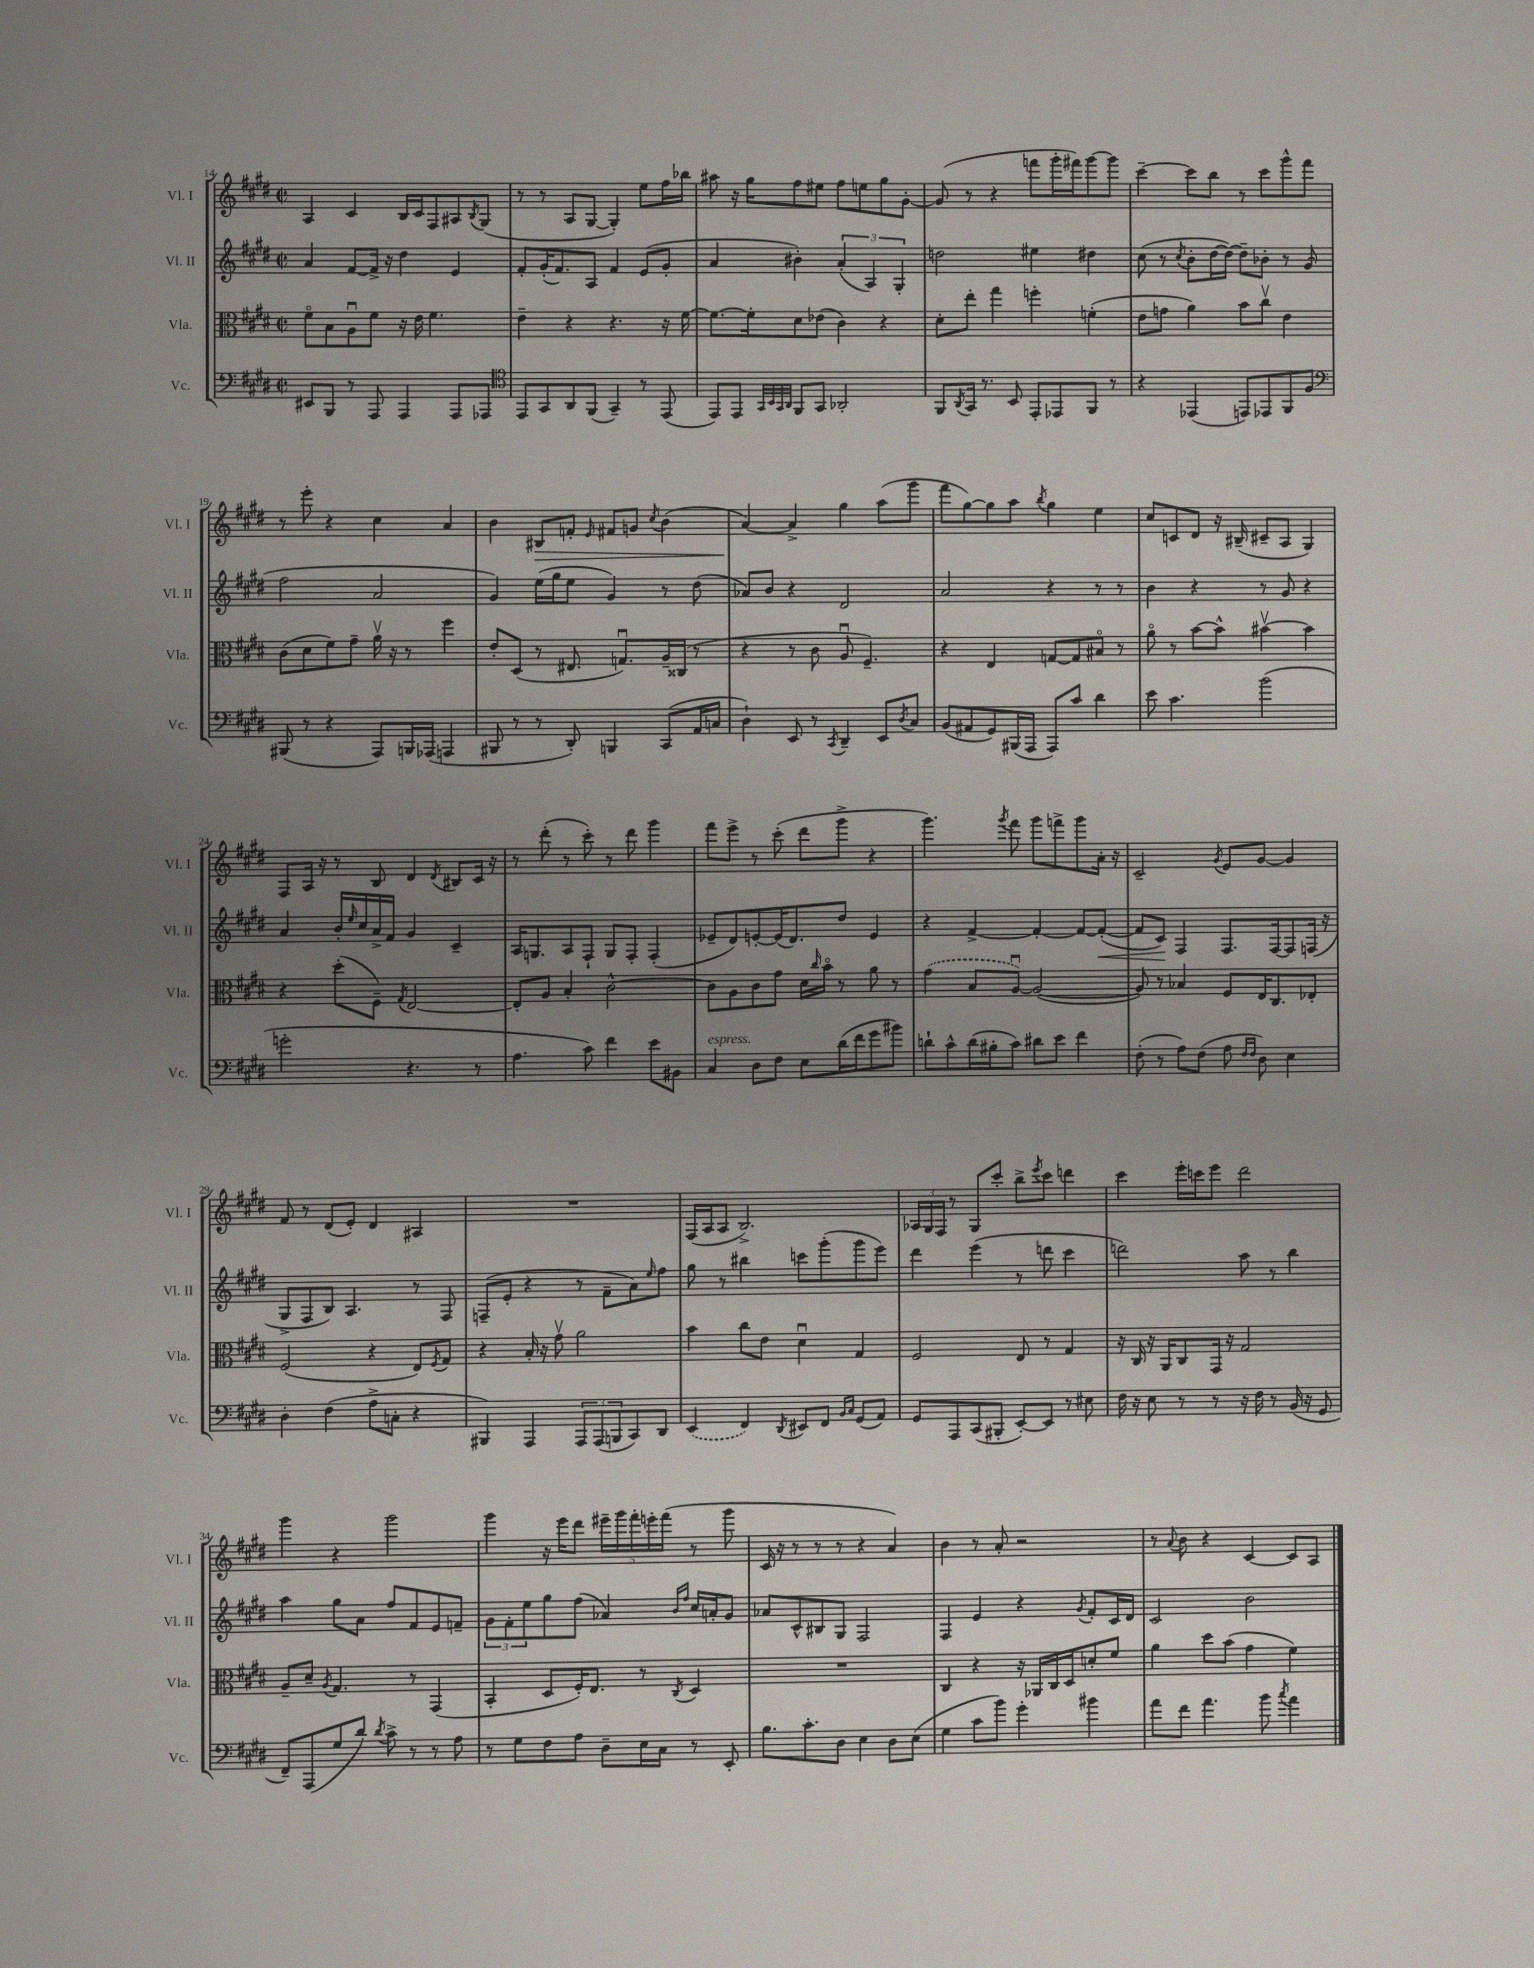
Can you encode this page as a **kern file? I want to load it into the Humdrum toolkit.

**kern	**kern	**kern	**dynam	**kern	**dynam
*part4	*part3	*part2	*part2	*part1	*part1
*staff4	*staff3	*staff2	*staff2	*staff1	*staff1
*I"Vc.	*I"Vla.	*I"Vl. II	*	*I"Vl. I	*
*I'Vc.	*I'Vla.	*I'Vl. II	*	*I'Vl. I	*
*clefF4	*clefC3	*clefG2	*	*clefG2	*
*k[f#c#g#d#]	*k[f#c#g#d#]	*k[f#c#g#d#]	*	*k[f#c#g#d#]	*
*M2/2	*M2/2	*M2/2	*	*M2/2	*
*met(c|)	*met(c|)	*met(c|)	*	*met(c|)	*
=14	=14	=14	=14	=14	=14
8EE#X/L	8f#\L	4a/	.	4A/	.
8BBB/J	8B\	.	.	.	.
8r	8Au\	[8f#/L	.	4c#/	.
8AAA/	8f#\J	16f#^/Jk]	.	.	.
.	.	16r	.	.	.
4AAA/	16r	4dd#\	.	16B/LL	.
.	16e\	.	.	16c#/J	.
.	4.f#\	.	.	8F#/	.
8AAA/L	.	4e/	.	8A#X/	.
.	.	.	.	8qB/	.
8AAA-X/J	.	.	.	(8G#/J	.
=15	=15	=15	=15	=15	=15
*clefC4	*	*	*	*	*
8EE/L	4e~\	8f#'/L	.	8r	.
8GG#/	.	(16g#'/K	.	8r	.
.	.	8.f#/)	.	.	.
8AA/	4r	.	.	8A/L	.
(8FF#/J	.	8A/J	.	[8G#/J	.
4GG#~/)	4.r	4f#/	.	4G#'/])	.
8r	.	(8e/L	.	8ee\L	.
(8EE/	16r	8g#'/J	.	16ff#\L	.
.	[16f#\	.	.	16bb-X\JJ	.
=16	=16	=16	=16	=16	=16
8EE/L)	8.f#\L_	4a/	.	8aa#X\	.
8EE/J	.	.	.	16r	.
.	16f#'\k]	.	.	16gg#\KL	.
32qqGG#/LLL	.	.	.	.	.
32qqBB/	.	.	.	.	.
32qqGG#/	.	.	.	.	.
32qqAA/JJJ	.	.	.	.	.
8FF#/L	8d#\	4b#X'\)	.	8ff#\	.
8GG#/J	(8e-X\J	.	.	8ee#X\J	.
2AA-X'/	4c#\)	(6a'/	.	8ff#\L	.
.	.	.	.	8een\	.
.	.	6A/)	.	.	.
.	4r	.	.	8gg#\	.
.	.	6G#'/	.	.	.
.	.	.	.	[8g#'\J	.
=17	=17	=17	=17	=17	=17
8FF#/L	8d#'\L	2ddn\	.	(8g#/]	.
8qAA/	.	.	.	.	.
16GG#/Jk	8ee'\J	.	.	8r	.
8.r	.	.	.	.	.
.	4gg#\	.	.	4r	.
8BB/	.	.	.	.	.
8EE'/L	4ffn'\	4ee#X\	.	8fffn\L	.
8EE-X/	.	.	.	16ggg#'\L	.
.	.	.	.	16fff#X\J)	.
8FF#/J	(4fn'\	4dd#X\	.	[8ggg#\	.
8r	.	.	.	8ggg#\J]	.
=18	=18	=18	=18	=18	=18
4r	8e\L	(8cc#\	.	[4ccc#~\	.
.	8gn\J	8r	.	.	.
.	.	8qcc#/	.	.	.
(4EE-X/	4a\)	8b'\L	.	8ccc#\L]	.
.	.	[16dd#\L	.	8bb\J	.
.	.	16dd#\JJ_)	.	.	.
8EEn/L)	8b\L	8dd#~\L]	.	8r	.
8EE-X/	8cc#v\J	8b-X'\J	.	8ccc#\L	.
8FF#/	4e\	8r	.	8ggg#^^\	.
8F#/J	.	(8g#/	.	8fff#\J	.
!!LO:LB:g=z
=19	=19	=19	=19	=19	=19
*clefF4	*	*	*	*	*
(8BBB#X/	(8c#\L	2ff#\	.	8r	.
8r	8d#\	.	.	8eee'\	.
4r	8f#\)	.	.	4r	.
.	8g#~\J	.	.	.	.
8AAA/L)	16av\	2a/	.	4cc#\	.
.	16r	.	.	.	.
16BBBn/L	8r	.	.	.	.
(16AAA-X/JJ	.	.	.	.	.
4AAAn/	4ff#\	.	.	4a/	.
=20	=20	=20	=20	=20	=20
8BBB#X/	8e'/L	4g#/)	.	4b\	.
8r	(8D#/J	.	.	.	.
!	!	!	!	!	!LO:HP:b
8r	8r	(16ee\LL	.	8B#X/L	>
.	.	16gg#\J	.	.	.
8DD#'/)	8.E#X/	8ee\J	.	8fn'/J	.
.	.	.	.	16qqe/	.
4BBBn/	.	4g#/)	.	8f#X/L	.
.	8.Gnu/L)	.	.	.	.
.	.	.	.	8gn/J	.
.	.	.	.	8qcc#/	.
(8CC#/L	16A~/L	8r	.	(4b\	.
.	(16C##X/JJ	.	.	.	.
16AA/L	8r	(8dd#\	.	.	.
16Cn/JJ	.	.	.	.	.
=21	=21	=21	=21	=21	=21
4D#`\)	4r	8a-X/L)	.	[4a/)	.
.	.	8b/J	.	.	.
8EE/	8r	4r	.	4a^/]	]
8r	8c#\	.	.	.	.
8qCC#/	.	.	.	.	.
4DD#~/	8Au/	2d#/	.	4gg#\	.
.	4.F#~/)	.	.	.	.
8EE/L	.	.	.	(8aa\L	.
8qD#/	.	.	.	.	.
8C#/J	.	.	.	8ggg#\J	.
=22	=22	=22	=22	=22	=22
(8BB/L	4r	2a/	.	8fff#\L	.
8AA#X/	.	.	.	[8gg#\)	.
8GG#/)	4E/	.	.	8gg#\]	.
(16BBB#X/L	.	.	.	8aa\J	.
16AAA/JJ	.	.	.	.	.
.	.	.	.	8qbb/	.
8AAA/L)	[8Gn/L	4r	.	4gg#\	.
8c#/J	8G/]	.	.	.	.
4d#\	8B#X/J	8r	.	4ee\	.
.	8r	8r	.	.	.
=23	=23	=23	=23	=23	=23
8e\	8a\	4b\	.	8cc#/L	.
4.c#\	8r	.	.	8cn/	.
.	[8b\L	4r	.	8d#/J	.
.	8b^^\J]	.	.	16r	.
.	.	.	.	(16B#X~/	.
(2b\	[4b#Xv\	8r	.	8c#X~/L	.
.	.	8g#/	.	8A/J	.
.	4b#\]	4r	.	4G#/)	.
!!LO:LB:g=z
=24	=24	=24	=24	=24	=24
2gn'\	4r	4a/	.	8F#/L	.
.	.	.	.	16A/Jk	.
.	.	.	.	16r	.
.	(8dd#'\L	16b'/LL	.	8r	.
.	.	16qqee/	.	.	.
.	.	16cc#/	.	.	.
.	8F#~\J)	16a^/	.	8B/	.
.	.	16f#/JJ	.	.	.
.	8qG#/	.	.	.	.
4.r	[2E/	4g#/	.	4d#/	.
.	.	.	.	8qd#/	.
.	.	4c#~/	.	8B#X/L	.
8r	.	.	.	16c#/Jk	.
.	.	.	.	16r	.
=25	=25	=25	=25	=25	=25
4.A\	8E'/L]	16A/KL	.	8r	.
.	.	8.Gn/	.	.	.
.	8A/J	.	.	(8ddd#'\	.
.	4B'/	8A/	.	8r	.
8c#\)	.	8F#`/J	.	8ccc#'\)	.
4f#\	[2c#^^\	8G/L	.	8r	.
.	.	8F#'/J	.	8ddd#\	.
8e\L	.	(4F#'/	.	4ggg#\	.
8BB#X\J	.	.	.	.	.
=26	=26	=26	=26	=26	=26
!LO:TX:a:i:t=espress.	!	!	!	!	!
4C#/	8c#\L]	8e-X~/L	.	8fff#\L	.
.	8A\	8d#/)	.	8eee^\J	.
8D#\L	8c#\	[8en'/	.	8r	.
8F#\J	8g#\J	(16e/K]	.	(8ccc#'\	.
.	.	8.d#/)	.	.	.
8E\L	16d#\LL	.	.	8ddd#\L	.
.	16qqcc#/	.	.	.	.
.	16b\JJ	.	.	.	.
(16d#\L	8r	8dd#/J	.	8ggg#^\J	.
16f#\J	.	.	.	.	.
8g#\	8a\	4e/	.	4r	.
8b#X\J)	8r	.	.	.	.
=27	=27	=27	=27	=27	=27
8dn`\L	(4g#\	4r	.	4.ggg#\)	.
8c#^^\	.	.	.	.	.
(16d\L	8B/L	[4f#^/	.	.	.
16B#X'\J	.	.	.	.	.
.	.	.	.	8qggg#/	.
8c#\J)	[8Au/J)	.	.	8fff#\	.
8d#X\L	(2A/_	4f#'/_	.	8ggg#\L	.
8e\J	.	.	.	8fffn^\	.
4f#\	.	8f#/L_	.	8ggg#\	.
!	!	!	!LO:HP:b	!	!
.	.	(8f#'/J_	<	16a'\Jk	.
.	.	.	.	16r	.
=28	=28	=28	=28	=28	=28
(8F#'\	8A/])	8f#/L]	.	2c#~/	.
8r	8r	8c#/J)	.	.	.
8A\L)	4B-X/	4F#/	[	.	.
(8F#\J	.	.	.	.	.
.	.	.	.	8qg#/	.
8A\	8F#/L	8.F#/L	.	8e/L	.
16qqF#/LL	.	.	.	.	.
16qqF#/JJ	.	.	.	.	.
8D#\)	16E/K	.	.	[8g#/J	.
.	8.C#/	[16F#/k	.	.	.
4E\	.	8F#/]	.	4g#/]	.
.	8E-X'/J	(16Fn/Jk	.	.	.
.	.	16r	.	.	.
!!LO:LB:g=z
=29	=29	=29	=29	=29	=29
4D#'\	(2F#/	8G#^/L	.	8f#/	.
.	.	8F#/	.	8r	.
(4F#\	.	8B/J)	.	(8d#/L	.
.	.	4.A/	.	8e'/J)	.
8A^\L	4r	.	.	4d#/	.
8Cn'\J	.	.	.	.	.
4r	8E/L)	8r	.	4A#X/	.
.	8qF#/	.	.	.	.
.	8G#/J	8F#/	.	.	.
=30	=30	=30	=30	=30	=30
4BBB#X/)	4r	(8Fn~/L	.	1r	.
.	.	8e'/J	.	.	.
4AAA/	16B'/	4r	.	.	.
.	16r	.	.	.	.
.	8g#v\	.	.	.	.
12AAA/L	2a\	8r	.	.	.
(12AAA/	.	.	.	.	.
.	.	8f#~\L	.	.	.
12BBBn/	.	.	.	.	.
8CC#/)	.	8a\)	.	.	.
.	.	16qqee/	.	.	.
8DD#/J	.	8ff#\J	.	.	.
=31	=31	=31	=31	=31	=31
(4EE/	4b\	8gg#\	.	(16F#/LL	.
.	.	.	.	16A/J	.
.	.	8r	.	8A/J	.
4FF#/)	8cc#\L	4bb#X\	.	2.B^/)	.
.	8e\J	.	.	.	.
8qDD#/	.	.	.	.	.
8EE#X/L	4d#u\	8cccn\L	.	.	.
8FF#/J	.	(8ggg#'\	.	.	.
16qqBB/LL	.	.	.	.	.
16qqC#/JJ	.	.	.	.	.
(8GG#/L	4G#/	8ggg#\	.	.	.
8AA/J)	.	8eee\J)	.	.	.
=32	=32	=32	=32	=32	=32
8GG#/L	2F#/	4ddd#\	.	24A-X/LL	.
.	.	.	.	24G#/	.
.	.	.	.	24F#/JJ	.
8AAA/	.	.	.	8r	.
(8CC#/	.	(4eee\	.	8G#/L	.
8BBB#X'/J	.	.	.	8ccc#'/J	.
[8EE'/L)	8E/	8r	.	8bb^\L	.
.	.	.	.	8qeee/	.
8EE/J]	8r	8dddn\	.	8ccc#\J	.
8r	4G#/	4ccc#\	.	4dddn\	.
8E#X\	.	.	.	.	.
=33	=33	=33	=33	=33	=33
16F#\	16r	2dddn\)	.	4ccc#\	.
16r	16C#/	.	.	.	.
8E\	16r	.	.	.	.
.	16AA/KL	.	.	.	.
8r	8C#/	.	.	16eee'\LL	.
.	.	.	.	16cccn\J	.
8r	16GG#/Jk	.	.	8eee\J	.
.	16r	.	.	.	.
16r	2G#/	8aa\	.	2ddd#\	.
16F#\	.	.	.	.	.
8r	.	8r	.	.	.
(16BB/	.	4bb\	.	.	.
16r	.	.	.	.	.
8GG#/	.	.	.	.	.
!!LO:LB:g=z
=34	=34	=34	=34	=34	=34
8FF#~/L)	8A~/L	4aa\	.	4ggg#\	.
(8AAA/	8d#~/J	.	.	.	.
.	8qA/	.	.	.	.
8G#/	4.G#/	8gg#\L	.	4r	.
8d#/J)	.	8a\J	.	.	.
8qd#/	.	.	.	.	.
8c#^\	.	8ff#/L	.	2ggg#\	.
8r	8r	8f#/	.	.	.
8r	(4GG#/	8e/	.	.	.
8A\	.	8fn~/J	.	.	.
=35	=35	=35	=35	=35	=35
8r	4BB'/	12g#\L	.	4ggg#\	.
.	.	12f#'\	.	.	.
8G#\L	.	.	.	.	.
.	.	12ee\	.	.	.
8F#\	8D#/L	8gg#\	.	16r	.
.	.	.	.	16eee\KL	.
8A\J	16F#'/K)	(8ff#\J	.	8ddd#\J	.
.	8.E/J	.	.	.	.
8D#~\L	.	4a-X/)	.	20eee#X~\LL	.
.	.	.	.	20ggg#\	.
.	.	.	.	20fff#'\	.
16E\L	8r	.	.	.	.
.	.	.	.	20eeen'\	.
16C#\JJ	.	.	.	.	.
.	.	.	.	(20fff#\JJ	.
.	.	16qqb/LL	.	.	.
.	8qC#/	16qqff#/JJ	.	.	.
8r	4D#/	16cc#/LL	.	8r	.
.	.	16an'/J	.	.	.
8EE'/	.	8g#/J	.	8ggg#\	.
=36	=36	=36	=36	=36	=36
8.B\L	1r	8a-X/L	.	16c#/	.
.	.	.	.	16r	.
.	.	8c#^^/	.	8r	.
8.c#'\	.	.	.	.	.
.	.	8B#X/	.	8r	.
8D#\J	.	8G#/J	.	8r	.
4E\	.	2F#/	.	4r	.
8D#\L	.	.	.	4a/)	.
(8E\J	.	.	.	.	.
=37	=37	=37	=37	=37	=37
4G#\	4C#/	4F#/	.	4b\	.
8c#\L	4r	4e/	.	8r	.
8b\J)	.	.	.	8a'/	.
4g#'\	16r	4r	.	2r	.
.	16AA-X/LL	.	.	.	.
.	16C#/	.	.	.	.
.	16D#/J	.	.	.	.
.	.	8qg#/	.	.	.
4b#X\	8dn'/	8f#'/L	.	.	.
.	8f#/J	16c#/L	.	.	.
.	.	16d#/JJ	.	.	.
=38	=38	=38	=38	=38	=38
8a\L	4a\	2c#/	.	8r	.
.	.	.	.	8qqa/	.
8f#\J	.	.	.	8b\	.
4.a\	8dd#\L	.	.	4r	.
.	(8b\J	.	.	.	.
.	4g#\	2b\	.	[4c#/	.
8b\	.	.	.	.	.
8qcc#/	.	.	.	.	.
4a\	4f#\)	.	.	8c#/L]	.
.	.	.	.	8A/J	.
==	==	==	==	==	==
*-	*-	*-	*-	*-	*-
